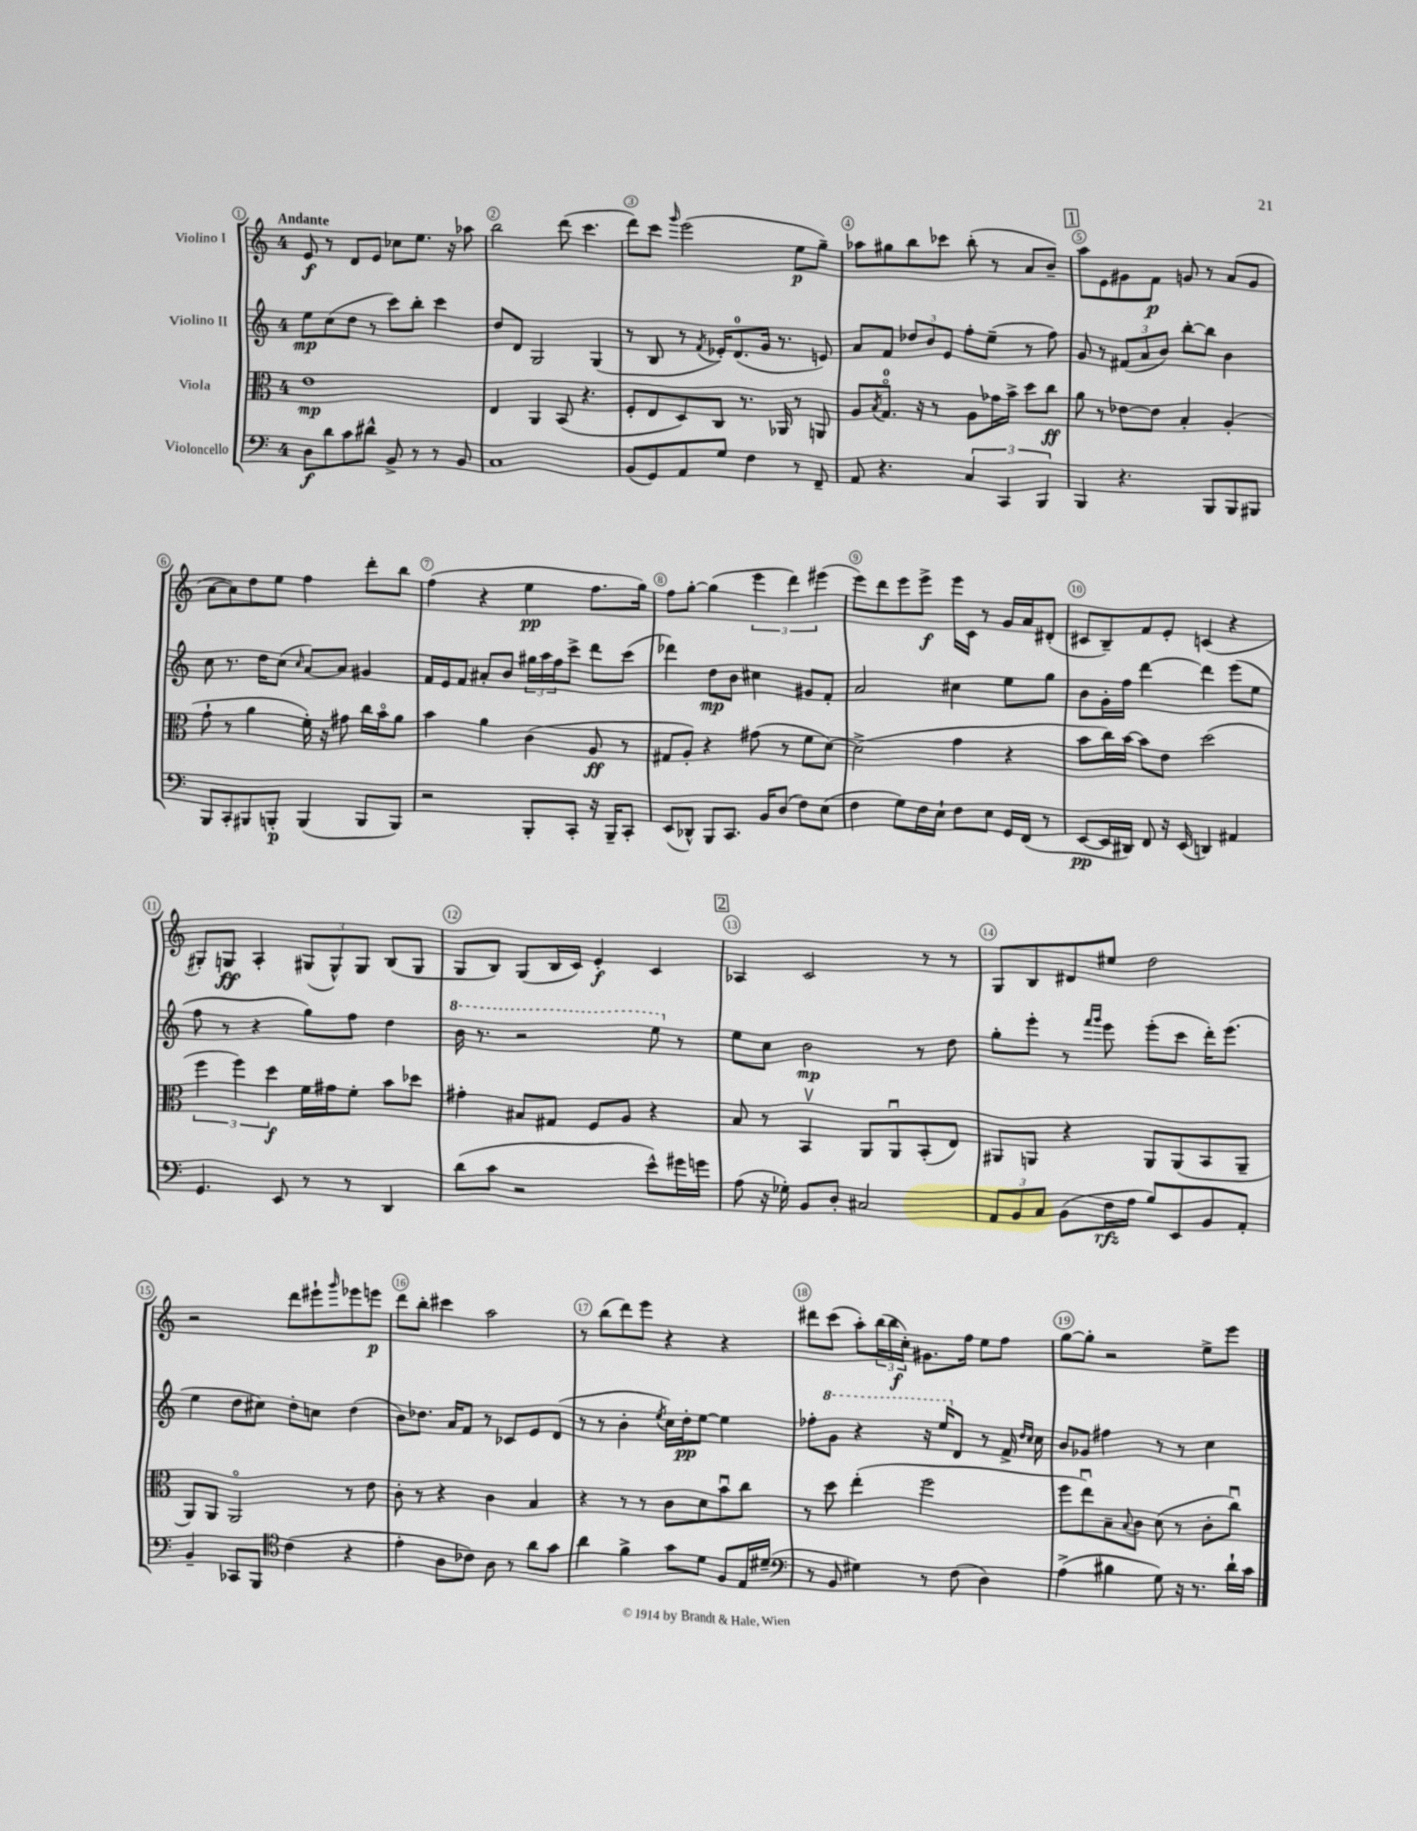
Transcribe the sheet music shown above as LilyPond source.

<<
\new StaffGroup <<
\new Staff = "s0" \with { instrumentName = "Violino I" } {
    \clef treble \key c \major \once \override Staff.TimeSignature.style = #'single-digit \time 4/4 \tempo "Andante"
    e'8\f r8 d'8 e'8 ces''8 e''8. r16 aes''8 |
    b''2 d'''8( c'''4. |
    d'''8) c'''8 \grace { g'''16 } e'''2( e''8\p g''8--) |
    aes''8 gis''8 b''8 ces'''8 b''8-.( r8 a'8 b'8--) |
    \mark \markup { \box "1" } a''8 e'8 gis'8 f'8\p g'8 r8 a'8( g'8 |
    a'8~ a'8) d''8 e''8 f''4 d'''8-. b''8 |
    f''4( r4 e''4\pp f''8. g''16) |
    f''8 g''8~-. g''4( \tuplet 3/2 { e'''4 d'''4) eis'''4( } |
    e'''8) d'''8 e'''8 e'''8->\f e'''16 c'16 r8 g'16 a'16 dis'8-.( |
    cis'8 b8--) f'8 e'8-. c'4( r4 |
    gis8-.) g8\ff a4-. \tuplet 3/2 { gis8( gis8-^) gis8 } b8( gis8 |
    g8 b8) g8( b16 c'16) e'4-.\f c'4 |
    \mark \markup { \box "2" } aes4 c'2 r8 r8 |
    g8 b8 dis'8 eis''8 d''2 |
    r2 d'''8 eis'''8-! \grace { g'''16 } ees'''8 e'''8\p |
    d'''8 b''8-. cis'''4 a''2 |
    r8 b''8( d'''8) e'''8 r4 r4 |
    dis'''8 c'''8( a''8-.) \tuplet 3/2 { b''16( b''16\f c''16-.) } gis'8. f''16 e''8 f''8 |
    g''8~ g''8-. r2 e''8-> e'''8 \bar "|." |
}
\new Staff = "s1" \with { instrumentName = "Violino II" } {
    \clef treble \key c \major \once \override Staff.TimeSignature.style = #'single-digit \time 4/4
    e''8\mp c''8( d''8 r8 c'''8) b''8-. c'''4 |
    d''8 d'8 g2 g4( |
    r8 b8 r8 \acciaccatura { f'8 } ees'16-.) d'8.-0( g'16 r8. e'8) |
    a'8 f'8 \tuplet 3/2 { des''8 b'8 e'8 } f''8-. e''8--( r8 f''8) |
    \mark \markup { \box "1" } g'8 r8 \tuplet 3/2 { fis'8( a'8 b'8) } b''8~-. b''8 b'4 |
    c''8 r8. d''16 c''8( \grace { c''16 } a'8~) a'8 gis'4 |
    f'16 e'16 f'8 ais'8-. b'8 \tuplet 3/2 { gis''16 a''16 f''16 } c'''8-> d'''8 c'''8( |
    des'''4) d''8\mp b'8 cis''4 gis'8 f'8-. |
    a'2 cis''4 e''8 g''8 |
    b'8 g'16-. f''16 d'''4~ d'''4 e'''8( e''8 |
    f''8 r8 r4 g''8) f''8 d''4 |
    \ottava #1 b''16 r8. r2 e'''8 \ottava #0 r8 |
    \mark \markup { \box "2" } e''8 c''8 b'2\mp r8 d''8 |
    g''8-. e'''8-. r8 \grace { f'''16 g'''16 } e'''8 e'''8-.( c'''8 d'''16-.) e'''8.( |
    e''4 d''8 cis''8) d''8-. c''8 d''4( |
    b'8) des''8. a'16 f'8 r8 ces'8 e'8 d'8( |
    r8 r8 b'4-. \acciaccatura { e''8 } c''16) d''16-.\pp e''8~ e''4 |
    fes''8-. \ottava #1 g''8 r4 r16 e'''16 \ottava #0 d'8 r8 f'16-> \grace { d''16 c''16 } c''16 |
    b'8 ges'8 fis''4 r8 r8 c''4 \bar "|." |
}
\new Staff = "s2" \with { instrumentName = "Viola" } {
    \clef alto \key c \major \once \override Staff.TimeSignature.style = #'single-digit \time 4/4
    e'1\mp |
    e4 a,4 b,8( r4. |
    f8-. e8 d8) c8 r8. aes,16 r8 a,8 |
    a8 \acciaccatura { b8 } g8.-0\flageolet r16 r8 a8 ges'16 b'16-> d''8 c''8\ff |
    \mark \markup { \box "1" } a'8 r8 ees'8~ ees'8 b4-. a4-.( |
    g'8-! r8 a'4 f'16-.) r16 gis'8 c''16 b'16\flageolet a'8 |
    b'4 a'4 c'4( a8\ff r8 |
    gis8 a8-.) r4 gis'8( r8 f'8 d'8~) |
    d'2->( g'4 r4 |
    b'8 c''16) b'16~ b'8 e'8 d''2( |
    \tuplet 3/2 { f''4 f''4) d''4\f } f'16 gis'16 f'8-. b'8 des''8 |
    gis'4-. bis8 gis8 f8 a8 r4 |
    \mark \markup { \box "2" } b8 r8 b,4\upbow a,8 a,8\downbow b,8-.( e8) |
    ais,8 a,8 r4 a,8 a,8( b,8 a,8-- |
    a,8) a,8 a,2\flageolet r8 e'8 |
    c'8-. r8 r4 c'4 b4 |
    r4 r8 r8 c'8 d'8 b'8\downbow c''8 |
    r8 d''8 e''4-.( f''2 |
    f''8 e''8\downbow) b8-- \appoggiatura { b8 } c'8 d'8( r8 c'8-. c''8\downbow) \bar "|." |
}
\new Staff = "s3" \with { instrumentName = "Violoncello" } {
    \clef bass \key c \major \once \override Staff.TimeSignature.style = #'single-digit \time 4/4
    d8\f d'8 c'8 dis'8-^ b,8-> r8 r8 b,8 |
    c1 |
    b,8( g,8) a,8 g8 f4 r8 f,8-- |
    a,8 r4. \tuplet 3/2 { c4 c,4 b,,4 } |
    \mark \markup { \box "1" } b,,4 r4. b,,8 b,,8 bis,,8 |
    b,,8 c,8-. bis,,8 b,,8-.\p b,,4( b,,8 b,,8) |
    r2 b,,8-. c,8-. r16 b,,16-- c,8-. |
    e,8( des,8-^) b,,8 c,8. b,16 d8( f8) e8( |
    f4 g8) f16 e16-! f8 e8 g,16 f,16( r8 |
    e,8~\pp e,16 dis,16) f,8 r16 e,16( d,4) ais,4 |
    g,4. e,8 r8 r8 d,4 |
    d'8( c'8 r2 e'8-^) gis'16 g'16 |
    \mark \markup { \box "2" } a8( r16 ges16-.) b,8 d8-. cis2 |
    \tuplet 3/2 { a,8 b,8 c8 } b,8( f16\rfz a16 b8) e,8 b,8 a,8-. |
    b,4-- ces,8 b,,8 \clef tenor c'4( r4 |
    e'4-. a8 ces'8) a8 r8 a'8 g'8 |
    a'4 f'4-> g'8 d'8 f8 e16 dis'16--( |
    \clef bass r8 b,8 gis4) r8 f8( d4) |
    a4->( bis4 g8) r16 r8. d'16-! c'16 \bar "|." |
}
>>
>>
\layout { \context { \Score \override BarNumber.break-visibility = ##(#f #t #t) barNumberVisibility = #all-bar-numbers-visible \override BarNumber.stencil = #(make-stencil-circler 0.1 0.3 ly:text-interface::print) } }
